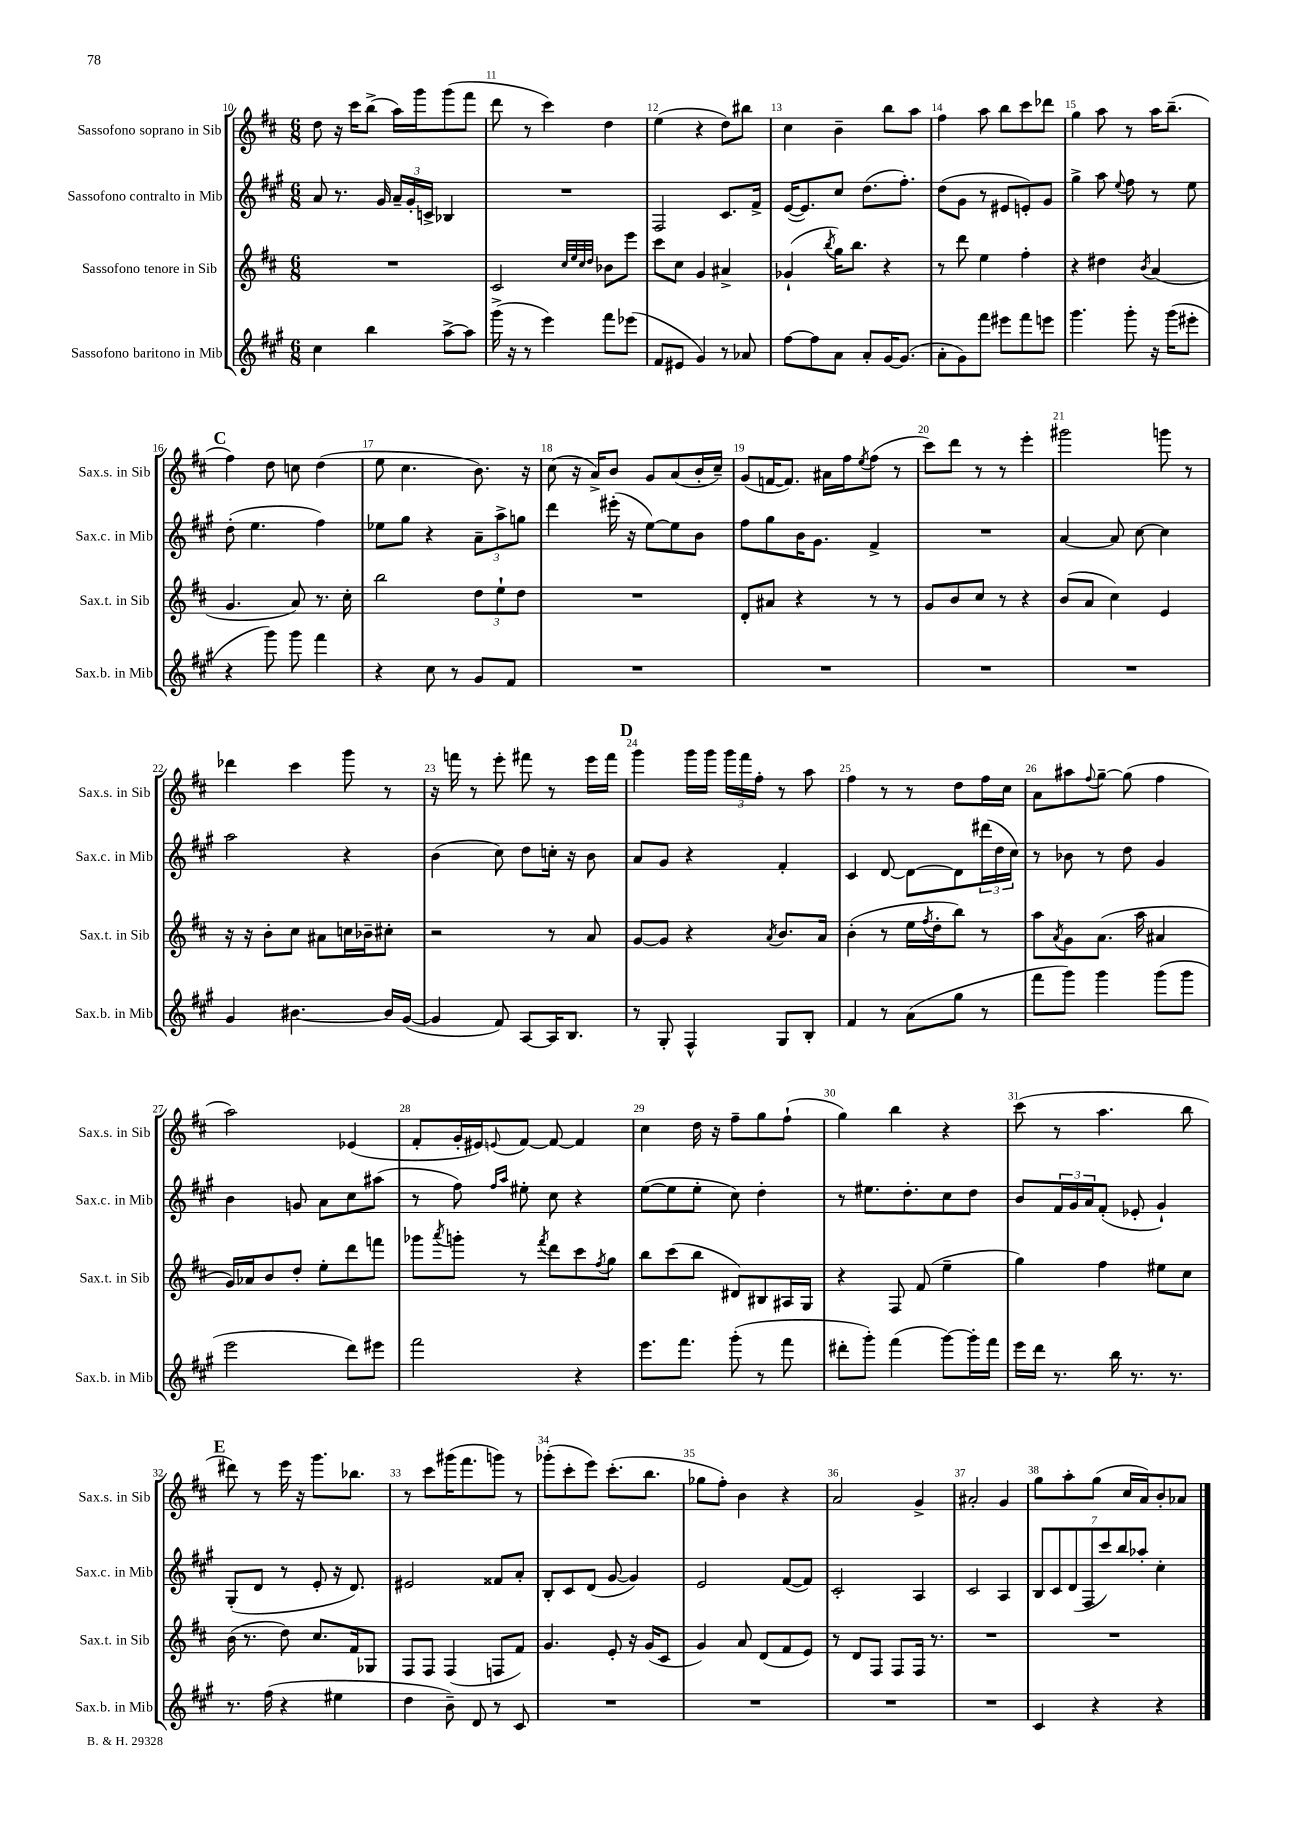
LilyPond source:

<<
\new StaffGroup <<
\new Staff = "s0" \with { instrumentName = "Sassofono soprano in Sib" shortInstrumentName = "Sax.s. in Sib" } {
    \clef treble \key d \major \numericTimeSignature \time 6/8
    d''8 r16 cis'''16 b''8->( a''16) g'''16 g'''8( fis'''8 |
    d'''8 r8 cis'''4) d''4 |
    e''4( r4 d''8) bis''8 |
    cis''4 b'4-- b''8 a''8 |
    fis''4 a''8 b''8 cis'''8 des'''8 |
    g''4 a''8 r8 a''16 b''8.--( |
    \mark \markup { \bold "C" } fis''4) d''8 c''8 d''4( |
    e''8 cis''4. b'8.) r16 |
    cis''8( r16 a'16->) b'8 g'8 a'8( b'16-. cis''16--) |
    g'8( f'16~ f'8.) ais'16 fis''16 \acciaccatura { e''8 } fis''8( r8 |
    cis'''8) d'''8 r8 r8 e'''4-. |
    gis'''2 g'''8 r8 |
    des'''4 cis'''4 g'''8 r8 |
    r16 f'''16 r8 e'''8-. fis'''8 r8 e'''16 fis'''16 |
    \mark \markup { \bold "D" } g'''4 g'''16 g'''16 \tuplet 3/2 { g'''16 fis'''16 fis''16-. } r8 a''8 |
    fis''4 r8 r8 d''8 fis''16 cis''16 |
    a'8 ais''8 \appoggiatura { fis''8 } g''8~-- g''8( fis''4 |
    a''2) ees'4( |
    fis'8-. g'16-. eis'16) \appoggiatura { e'8 } fis'8~ fis'8~ fis'4 |
    cis''4 d''16 r16 fis''8-- g''8 fis''8-!( |
    g''4) b''4 r4 |
    cis'''8( r8 a''4. b''8 |
    \mark \markup { \bold "E" } dis'''8) r8 e'''16 r16 g'''8. bes''8. |
    r8 cis'''8 gis'''16( fis'''8. g'''8) r8 |
    ges'''8-.( cis'''8-. e'''8) cis'''8.-.( b''8. |
    ges''8 fis''8-.) b'4 r4 |
    a'2 g'4-> |
    ais'2-. g'4 |
    g''8 a''8-. g''8( cis''16 a'16) b'8-. aes'8 \bar "|." |
}
\new Staff = "s1" \with { instrumentName = "Sassofono contralto in Mib" shortInstrumentName = "Sax.c. in Mib" } {
    \clef treble \key a \major \numericTimeSignature \time 6/8
    a'8 r8. gis'16 \tuplet 3/2 { a'16-- gis'16-. c'16-> } bes4 |
    R2. |
    fis2 cis'8. fis'16-> |
    e'16~( e'8.) cis''8 d''8.( fis''8.-.) |
    d''8( gis'8 r8 eis'8 e'8-.) gis'8 |
    gis''4-> a''8 \appoggiatura { e''8 } fis''8 r8 e''8 |
    \mark \markup { \bold "C" } d''8-.( e''4. fis''4) |
    ees''8 gis''8 r4 \tuplet 3/2 { a'8-- a''8-> g''8 } |
    d'''4 eis'''16-.( r16 e''8~) e''8 b'8 |
    fis''8 gis''8 b'16 gis'8. fis'4-> |
    R2. |
    a'4~ a'8 cis''8~ cis''4 |
    a''2 r4 |
    b'4( cis''8) d''8 c''16-. r16 b'8 |
    \mark \markup { \bold "D" } a'8 gis'8 r4 fis'4-. |
    cis'4 d'8~ d'8~ d'8 \tuplet 3/2 { dis'''16( d''16 cis''16) } |
    r8 bes'8 r8 d''8 gis'4 |
    b'4 g'8 a'8 cis''8 ais''8( |
    r8 fis''8) \grace { fis''16 a''16 } eis''8-. cis''8 r4 |
    e''8~( e''8 e''8-. cis''8) d''4-. |
    r8 eis''8. d''8.-. cis''8 d''8 |
    b'8 \tuplet 3/2 { fis'16 gis'16 a'16 } fis'8-.( ees'8-. gis'4-!) |
    \mark \markup { \bold "E" } gis8-.( d'8 r8 e'8-. r16 d'8.) |
    eis'2 fisis'8 a'8-. |
    b8-. cis'8 d'8( gis'8~ gis'4) |
    e'2 fis'8~( fis'8) |
    cis'2-. a4 |
    cis'2 a4 |
    \tuplet 7/4 { b8 cis'8 d'8( fis8 cis'''8) b''8 aes''8-. } cis''4-. \bar "|." |
}
\new Staff = "s2" \with { instrumentName = "Sassofono tenore in Sib" shortInstrumentName = "Sax.t. in Sib" } {
    \clef treble \key d \major \numericTimeSignature \time 6/8
    R2. |
    cis'2 \grace { cis''32 e''32 cis''32 d''32 } bes'8 e'''8 |
    cis'''8 cis''8 g'4 ais'4-> |
    ges'4-!( \acciaccatura { b''8 } g''16) b''8. r4 |
    r8 d'''8 e''4 fis''4-. |
    r4 dis''4 \acciaccatura { b'8 } a'4( |
    \mark \markup { \bold "C" } g'4. a'8) r8. cis''16-. |
    b''2 \tuplet 3/2 { d''8 e''8-! d''8 } |
    R2. |
    d'8-. ais'8 r4 r8 r8 |
    g'8 b'8 cis''8 r8 r4 |
    b'8( a'8 cis''4) e'4 |
    r16 r16 b'8-. cis''8 ais'8 c''16 bes'16-- cis''8-. |
    r2 r8 a'8 |
    \mark \markup { \bold "D" } g'8~ g'8 r4 \acciaccatura { a'8 } b'8. a'16 |
    b'4-.( r8 e''16 \acciaccatura { fis''8 } d''16-. b''8) r8 |
    a''8 \acciaccatura { a'8 } g'8 a'8.( a''16 ais'4 |
    g'16) aes'16 b'8 d''8-. e''8-. d'''8 f'''8 |
    ges'''8 \acciaccatura { a'''8 } g'''8-. r8 \acciaccatura { fis'''8 } d'''8 cis'''8 \acciaccatura { fis''8 } g''8 |
    b''8 cis'''8( b''8 dis'8) bis8 ais16 g16 |
    r4 fis8 fis'8( e''4-- |
    g''4) fis''4 eis''8 cis''8 |
    \mark \markup { \bold "E" } b'16( r8. d''8) cis''8. fis'16 ges8 |
    fis8 fis8 fis4( f8 fis'8) |
    g'4. e'8-. r16 g'16( cis'8 |
    g'4) a'8 d'8( fis'8 e'8) |
    r8 d'8 fis8 fis8 fis16 r8. |
    R2. |
    R2. \bar "|." |
}
\new Staff = "s3" \with { instrumentName = "Sassofono baritono in Mib" shortInstrumentName = "Sax.b. in Mib" } {
    \clef treble \key a \major \numericTimeSignature \time 6/8
    cis''4 b''4 a''8~-> a''8 |
    gis'''16->( r16 r8 e'''4) fis'''8 ees'''8( |
    fis'8 eis'8 gis'4) r8 aes'8 |
    fis''8~ fis''8 a'8 a'8-. gis'16~ gis'8.( |
    a'8-. gis'8) fis'''8 eis'''8 fis'''8 e'''8 |
    gis'''4. gis'''8-. r16 gis'''16( eis'''8-. |
    \mark \markup { \bold "C" } r4 gis'''8) gis'''8 fis'''4 |
    r4 cis''8 r8 gis'8 fis'8 |
    R2. |
    R2. |
    R2. |
    R2. |
    gis'4 bis'4.~ bis'16 gis'16~( |
    gis'4 fis'8) a8~ a16 b8. |
    \mark \markup { \bold "D" } r8 gis8-. fis4-^ gis8 b8-. |
    fis'4 r8 a'8( gis''8 r8 |
    fis'''8 gis'''8) gis'''4 gis'''8( gis'''8 |
    e'''2 d'''8) eis'''8 |
    fis'''2 r4 |
    e'''8. fis'''8. gis'''8-.( r8 fis'''8 |
    dis'''8-. gis'''8-.) fis'''4( gis'''8~) gis'''16-. fis'''16 |
    e'''16 d'''16 r8. b''16 r8. r8. |
    \mark \markup { \bold "E" } r8. fis''16( r4 eis''4 |
    d''4 b'8--) d'8 r8 cis'8 |
    R2. |
    R2. |
    R2. |
    R2. |
    cis'4 r4 r4 \bar "|." |
}
>>
>>
\layout { \context { \Score currentBarNumber = #10 \override BarNumber.break-visibility = ##(#f #t #t) barNumberVisibility = #all-bar-numbers-visible } }
